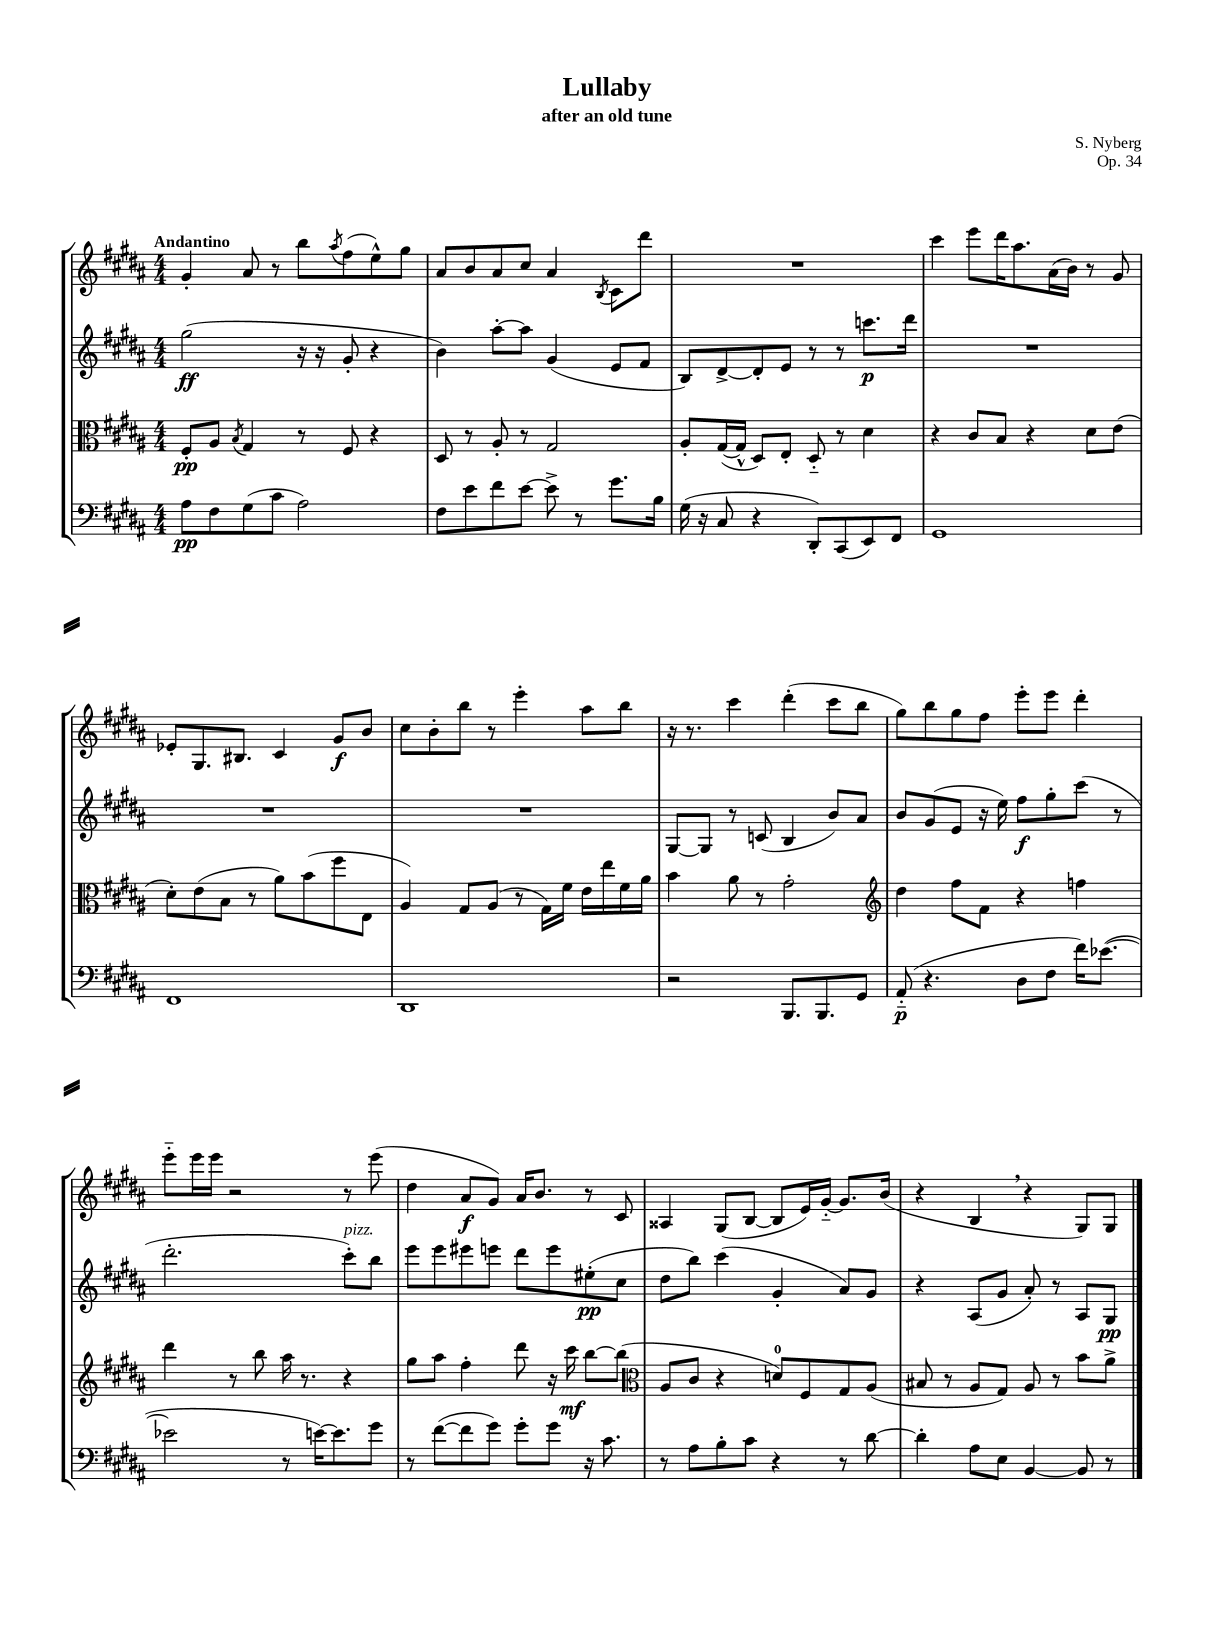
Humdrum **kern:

**kern	**kern	**kern	**kern
*staff4	*staff3	*staff2	*staff1
*clefF4	*clefC3	*clefG2	*clefG2
*k[f#c#g#d#a#]	*k[f#c#g#d#a#]	*k[f#c#g#d#a#]	*k[f#c#g#d#a#]
*M4/4	*M4/4	*M4/4	*M4/4
8A#	8F#'	(2gg#	4g#'
8F#	8A#	.	.
.	8qB	.	.
(8G#	4G#	.	8a#
8c#	.	.	8r
2A#)	8r	16r	8bb
.	.	16r	.
.	.	.	8qaa#
.	8F#	8g#'	(8ff#
.	4r	4r	8ee^^)
.	.	.	8gg#
=	=	=	=
8F#	8D#	4b)	8a#
8e	8r	.	8b
8f#	8A#'	[8aa#'	8a#
[8e	8r	8aa#]	8cc#
8e^]	2G#	(4g#	4a#
8r	.	.	.
.	.	.	8qB
8.g#	.	8e	8c#
.	.	8f#	8ddd#
16B	.	.	.
=	=	=	=
(16G#	8A#'	8B)	1r
16r	.	.	.
8C#	([16G#	[8d#^	.
.	16G#^^]	.	.
4r	8D#)	8d#']	.
.	8E'	8e	.
8DD#')	8D#'~	8r	.
(8CC#	8r	8r	.
8EE)	4d#	8.ccc	.
8FF#	.	.	.
.	.	16ddd#	.
=	=	=	=
1GG#	4r	1r	4ccc#
.	8c#	.	8eee
.	8B	.	16ddd#
.	.	.	8.aa#
.	4r	.	.
.	.	.	(16a#
.	.	.	16b)
.	8d#	.	8r
.	(8e	.	8g#
=	=	=	=
1FF#	8d#')	1r	8e-'
.	(8e	.	8.G#
.	8B	.	.
.	.	.	8.B#
.	8r	.	.
.	8a#)	.	4c#
.	(8b	.	.
.	8ff#	.	8g#
.	8E	.	8b
=	=	=	=
1DD#	4A#)	1r	8cc#
.	.	.	8b'
.	8G#	.	8bb
.	(8A#	.	8r
.	8r	.	4eee'
.	16G#)	.	.
.	16f#	.	.
.	16e	.	8aa#
.	16ee	.	.
.	16f#	.	8bb
.	16a#	.	.
=	=	=	=
2r	4b	[8G#	16r
.	.	.	8.r
.	.	8G#]	.
.	8a#	8r	4ccc#
.	8r	(8c	.
8.BBB	2g#'	4B	(4ddd#'
8.BBB	.	.	.
.	.	8b)	8ccc#
8GG#	.	8a#	8bb
=	=	=	=
*	*clefG2	*	*
(8AA#'~	4dd#	8b	8gg#)
4.r	.	(8g#	8bb
.	8ff#	8e	8gg#
.	8f#	16r	8ff#
.	.	16ee)	.
8D#	4r	8ff#	8eee'
8F#	.	8gg#'	8eee
16f#)	4ff	(8ccc#	4ddd#'
([8.e-	.	.	.
.	.	8r	.
=	=	=	=
2e-]	4ddd#	2.ddd#'	8eee'~
.	.	.	16eee
.	.	.	16eee
.	8r	.	2r
.	8bb	.	.
8r	16aa#	.	.
.	8.r	.	.
[16e)	.	.	.
8.e]	.	.	.
.	4r	8ccc#')	8r
8g#	.	8bb	(8eee
=	=	=	=
8r	8gg#	8eee	4dd#
([8f#	8aa#	8eee	.
8f#]	4ff#'	8eee#	8a#
8g#)	.	8eee	8g#)
8g#'	8ddd#	8ddd#	16a#
.	.	.	8.b
8g#	16r	8eee	.
.	16ccc#	.	.
16r	[8bb	(8ee#'	8r
8.c#	.	.	.
.	(8bb]	8cc#	8c#
=	=	=	=
*	*clefC3	*	*
8r	8A#	8dd#	4A##
8A#	8c#	8bb)	.
8B'	4r	(4ccc#	(8G#
8c#	.	.	[8B
4r	8d)	4g#'	8B]
.	8F#	.	16e)
.	.	.	[16g#'~
8r	8G#	8a#)	8.g#]
[8d#	(8A#	8g#	.
.	.	.	(16b
=	=	=	=
4d#']	8B#	4r	4r
.	8r	.	.
8A#	8A#	(8A#	4B
8E	8G#)	8g#	.
[4BB	8A#	8a#')	4r
.	8r	8r	.
8BB]	8b	8A#	8G#)
8r	8a#^	8G#	8G#
==	==	==	==
*-	*-	*-	*-
